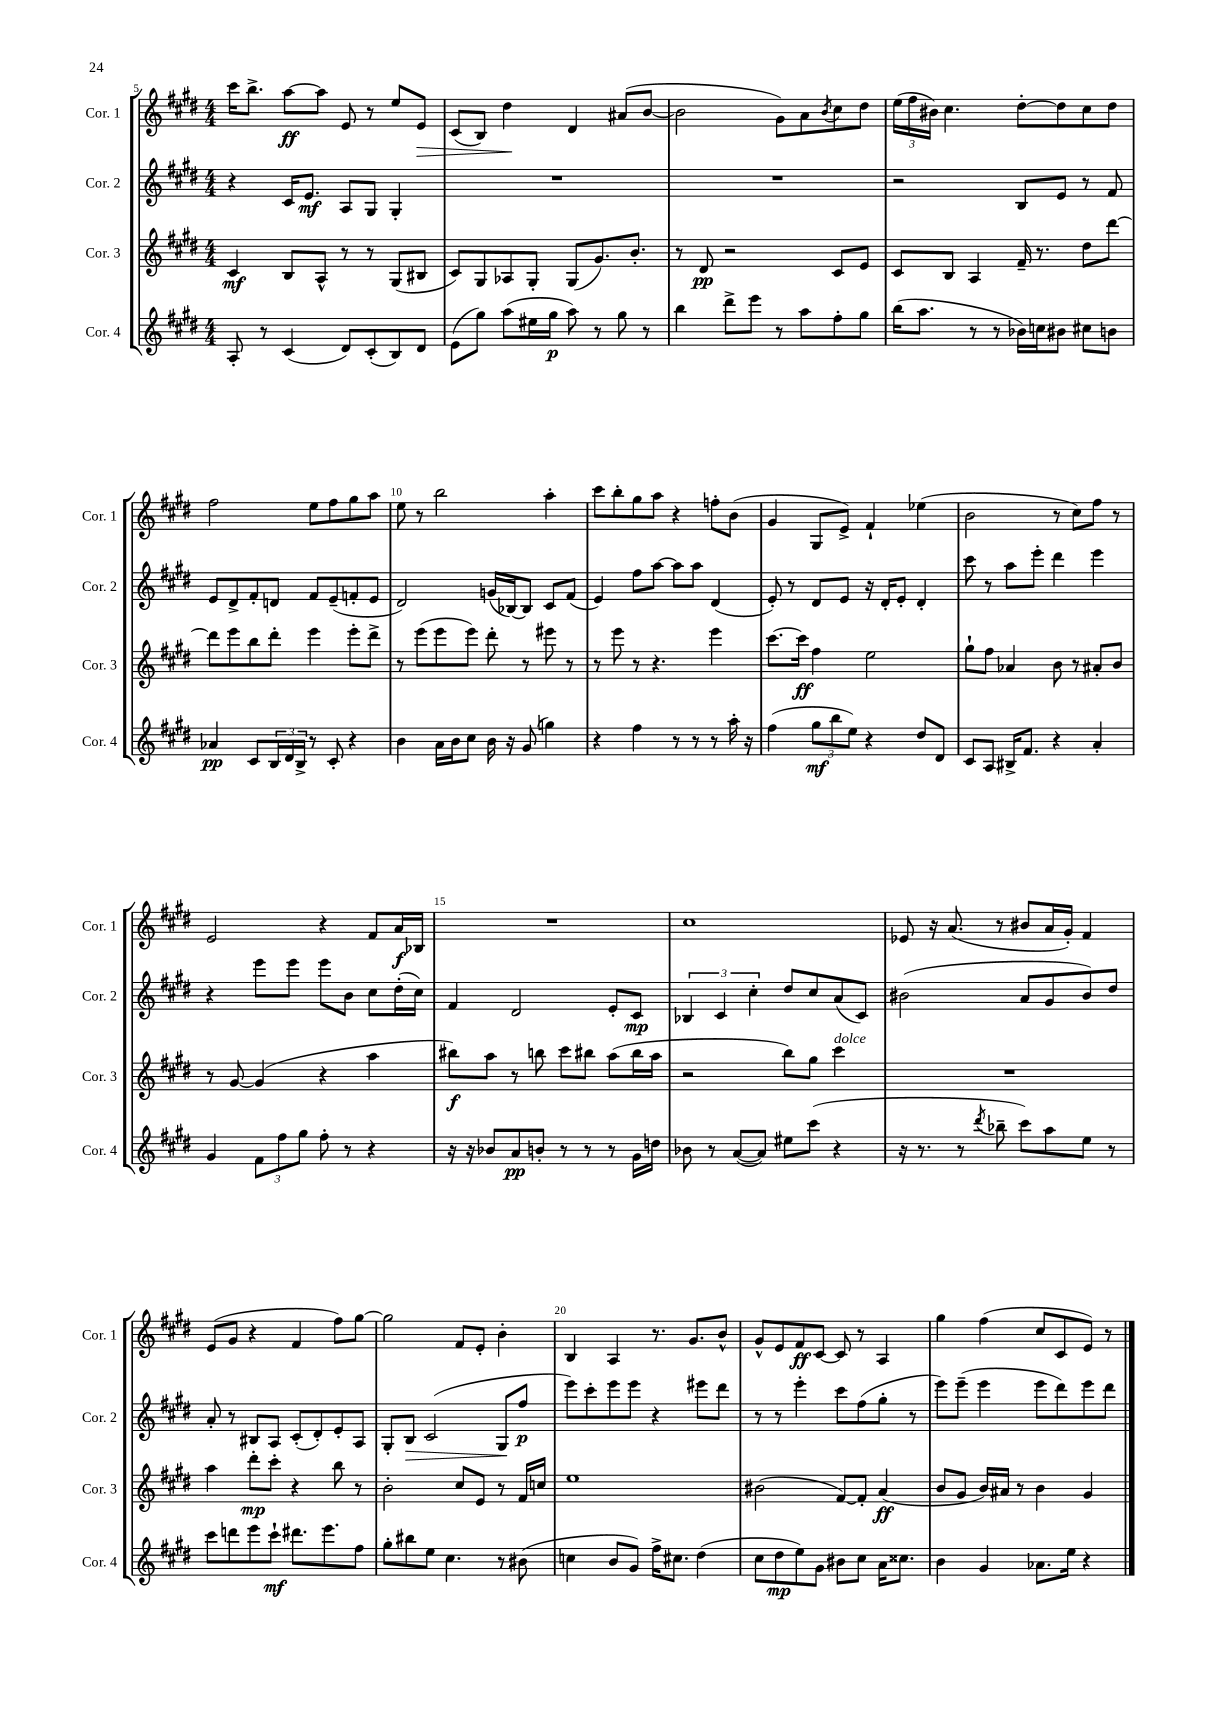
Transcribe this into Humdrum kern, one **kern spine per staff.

**kern	**kern	**kern	**kern
*staff4	*staff3	*staff2	*staff1
*clefG2	*clefG2	*clefG2	*clefG2
*k[f#c#g#d#]	*k[f#c#g#d#]	*k[f#c#g#d#]	*k[f#c#g#d#]
*M4/4	*M4/4	*M4/4	*M4/4
8A'	4c#	4r	16ccc#
.	.	.	8.bb^
8r	.	.	.
(4c#	8B	16c#	[8aa
.	.	8.e	.
.	8A^^	.	8aa]
8d#)	8r	8A	8e
(8c#'	8r	8G#	8r
8B)	(8G#	4G#'	8ee
8d#	8B#	.	8e
=	=	=	=
(8e	8c#)	1r	(8c#
8gg#)	8G#	.	8B)
(8aa	8A-	.	4dd#
16ee#	8G#'	.	.
16gg#	.	.	.
8aa)	(8G#	.	4d#
8r	8.g#)	.	.
8gg#	.	.	(8a#
.	8.b'	.	.
8r	.	.	[8b
=	=	=	=
4bb	8r	1r	2b]
.	8d#	.	.
8ddd#^	2r	.	.
8eee	.	.	.
8r	.	.	8g#)
8aa	.	.	8a
.	.	.	8qb
8ff#'	8c#	.	8cc#
8gg#	8e	.	8dd#
=	=	=	=
(16bb	8c#	2r	(24ee
.	.	.	24ff#
8.aa	.	.	.
.	.	.	24b#)
.	8B	.	4.cc#
8r	4A	.	.
8r	.	.	.
16b-)	16f#~	8B	[8dd#'
16cc	8.r	.	.
8b#	.	8e	8dd#]
8cc#	8dd#	8r	8cc#
8b	[8ddd#	8f#	8dd#
=	=	=	=
4a-	8ddd#]	8e	2ff#
.	8eee	8d#^	.
8c#	8bb	8f#'	.
24B	8ddd#'	8d	.
24d#	.	.	.
24B^	.	.	.
8r	4eee	8f#	8ee
8c#'	.	(8e~	8ff#
4r	8eee'	8f'	8gg#
.	8ddd#^	8e	8aa
=	=	=	=
4b	8r	2d#)	8ee
.	(8eee	.	8r
16a	8eee	.	2bb
16b	.	.	.
8cc#	8eee)	.	.
16b	8ddd#'	(16g	.
16r	.	[16B-)	.
(8g#	8r	8B-]	.
4gg)	8eee#	8c#	4aa'
.	8r	(8f#	.
=	=	=	=
4r	8r	4e)	8ccc#
.	8eee	.	8bb'
4ff#	8r	8ff#	8gg#
.	4.r	[8aa	8aa
8r	.	8aa]	4r
8r	.	8aa	.
8r	4eee	(4d#	8ff'
16aa'	.	.	(8b
16r	.	.	.
=	=	=	=
(4ff#	[8.ccc#	8e')	4g#
.	.	8r	.
.	16ccc#]	.	.
12gg#	4ff#	8d#	8G#
12bb	.	.	.
.	.	8e	8e^)
12ee)	.	.	.
4r	2ee	16r	4f#`
.	.	16d#'	.
.	.	8e'	.
8dd#	.	4d#'	(4ee-
8d#	.	.	.
=	=	=	=
8c#	8gg#`	8ccc#	2b
8A	8ff#	8r	.
16B#^	4a-	8aa	.
8.f#	.	.	.
.	.	8eee'	.
4r	8b	4ddd#	8r
.	8r	.	8cc#)
4a'	8a#'	4eee	8ff#
.	8b	.	8r
=	=	=	=
4g#	8r	4r	2e
.	[8g#	.	.
12f#	(4g#]	8eee	.
12ff#	.	.	.
.	.	8eee	.
12gg#	.	.	.
8ff#'	4r	8eee	4r
8r	.	8b	.
4r	4aa	8cc#	8f#
.	.	(16dd#'	16a
.	.	16cc#)	16B-
=	=	=	=
16r	8bb#)	4f#	1r
16r	.	.	.
8b-	8aa	.	.
8a	8r	2d#	.
8b'	8bb	.	.
8r	8ccc#	.	.
8r	8bb#	.	.
8r	(8aa	8e'	.
16g#	16bb#	8c#	.
16dd	16aa	.	.
=	=	=	=
8b-	2r	6B-	1cc#
8r	.	.	.
.	.	6c#	.
([8a	.	.	.
.	.	6cc#'	.
8a])	.	.	.
8ee#	8bb)	8dd#	.
(8ccc#	8gg#	8cc#	.
4r	4ccc#	(8a	.
.	.	8c#)	.
=	=	=	=
16r	1r	(2b#	8e-
8.r	.	.	.
.	.	.	16r
.	.	.	(8.a
8r	.	.	.
8qddd#	.	.	.
8bb-~	.	.	8r
8ccc#)	.	8a	8b#
8aa	.	8g#	16a
.	.	.	16g#')
8ee	.	8b#)	4f#
8r	.	8dd#	.
=	=	=	=
8ccc#	4aa	8a'	(8e
8ddd	.	8r	8g#
8eee	8ddd#'	8B#	4r
8ccc#`	8ccc#'	8A	.
8.ddd#	4r	(8c#'	4f#
.	.	8d#')	.
8.eee	.	.	.
.	8bb	8e'	8ff#)
8ff#	8r	8A	[8gg#
=	=	=	=
8gg#'	2b'	8G#'	2gg#]
8bb#	.	8B	.
8ee	.	(2c#	.
4.cc#	.	.	.
.	8cc#	.	8f#
.	8e	.	8e'
8r	8r	8G#	4b'
(8b#	16f#	8ff#	.
.	16cc	.	.
=	=	=	=
4cc	1ee	8eee)	4B
.	.	8ccc#'	.
8b	.	8eee	4A
8g#)	.	8eee	.
16ff#^	.	4r	8.r
8.cc#	.	.	.
.	.	.	8.g#
(4dd#	.	8eee#	.
.	.	8ddd#	8b^^
=	=	=	=
8cc#	(2b#	8r	8g#^^
8dd#	.	8r	8e
8ee)	.	4eee'	8f#
8g#	.	.	[8c#
8b#	[8f#)	8ccc#	8c#]
8cc#	8f#']	(8ff#	8r
16a	(4a	8gg#'	4A
8.cc##	.	.	.
.	.	8r	.
=	=	=	=
4b	8b	8eee)	4gg#
.	8g#	(8eee~	.
4g#	16b)	4eee	(4ff#
.	16a#	.	.
.	8r	.	.
8.a-	4b	8eee	8cc#
.	.	8ddd#)	8c#
16ee	.	.	.
4r	4g#	8eee	8e)
.	.	8ddd#	8r
==	==	==	==
*-	*-	*-	*-
